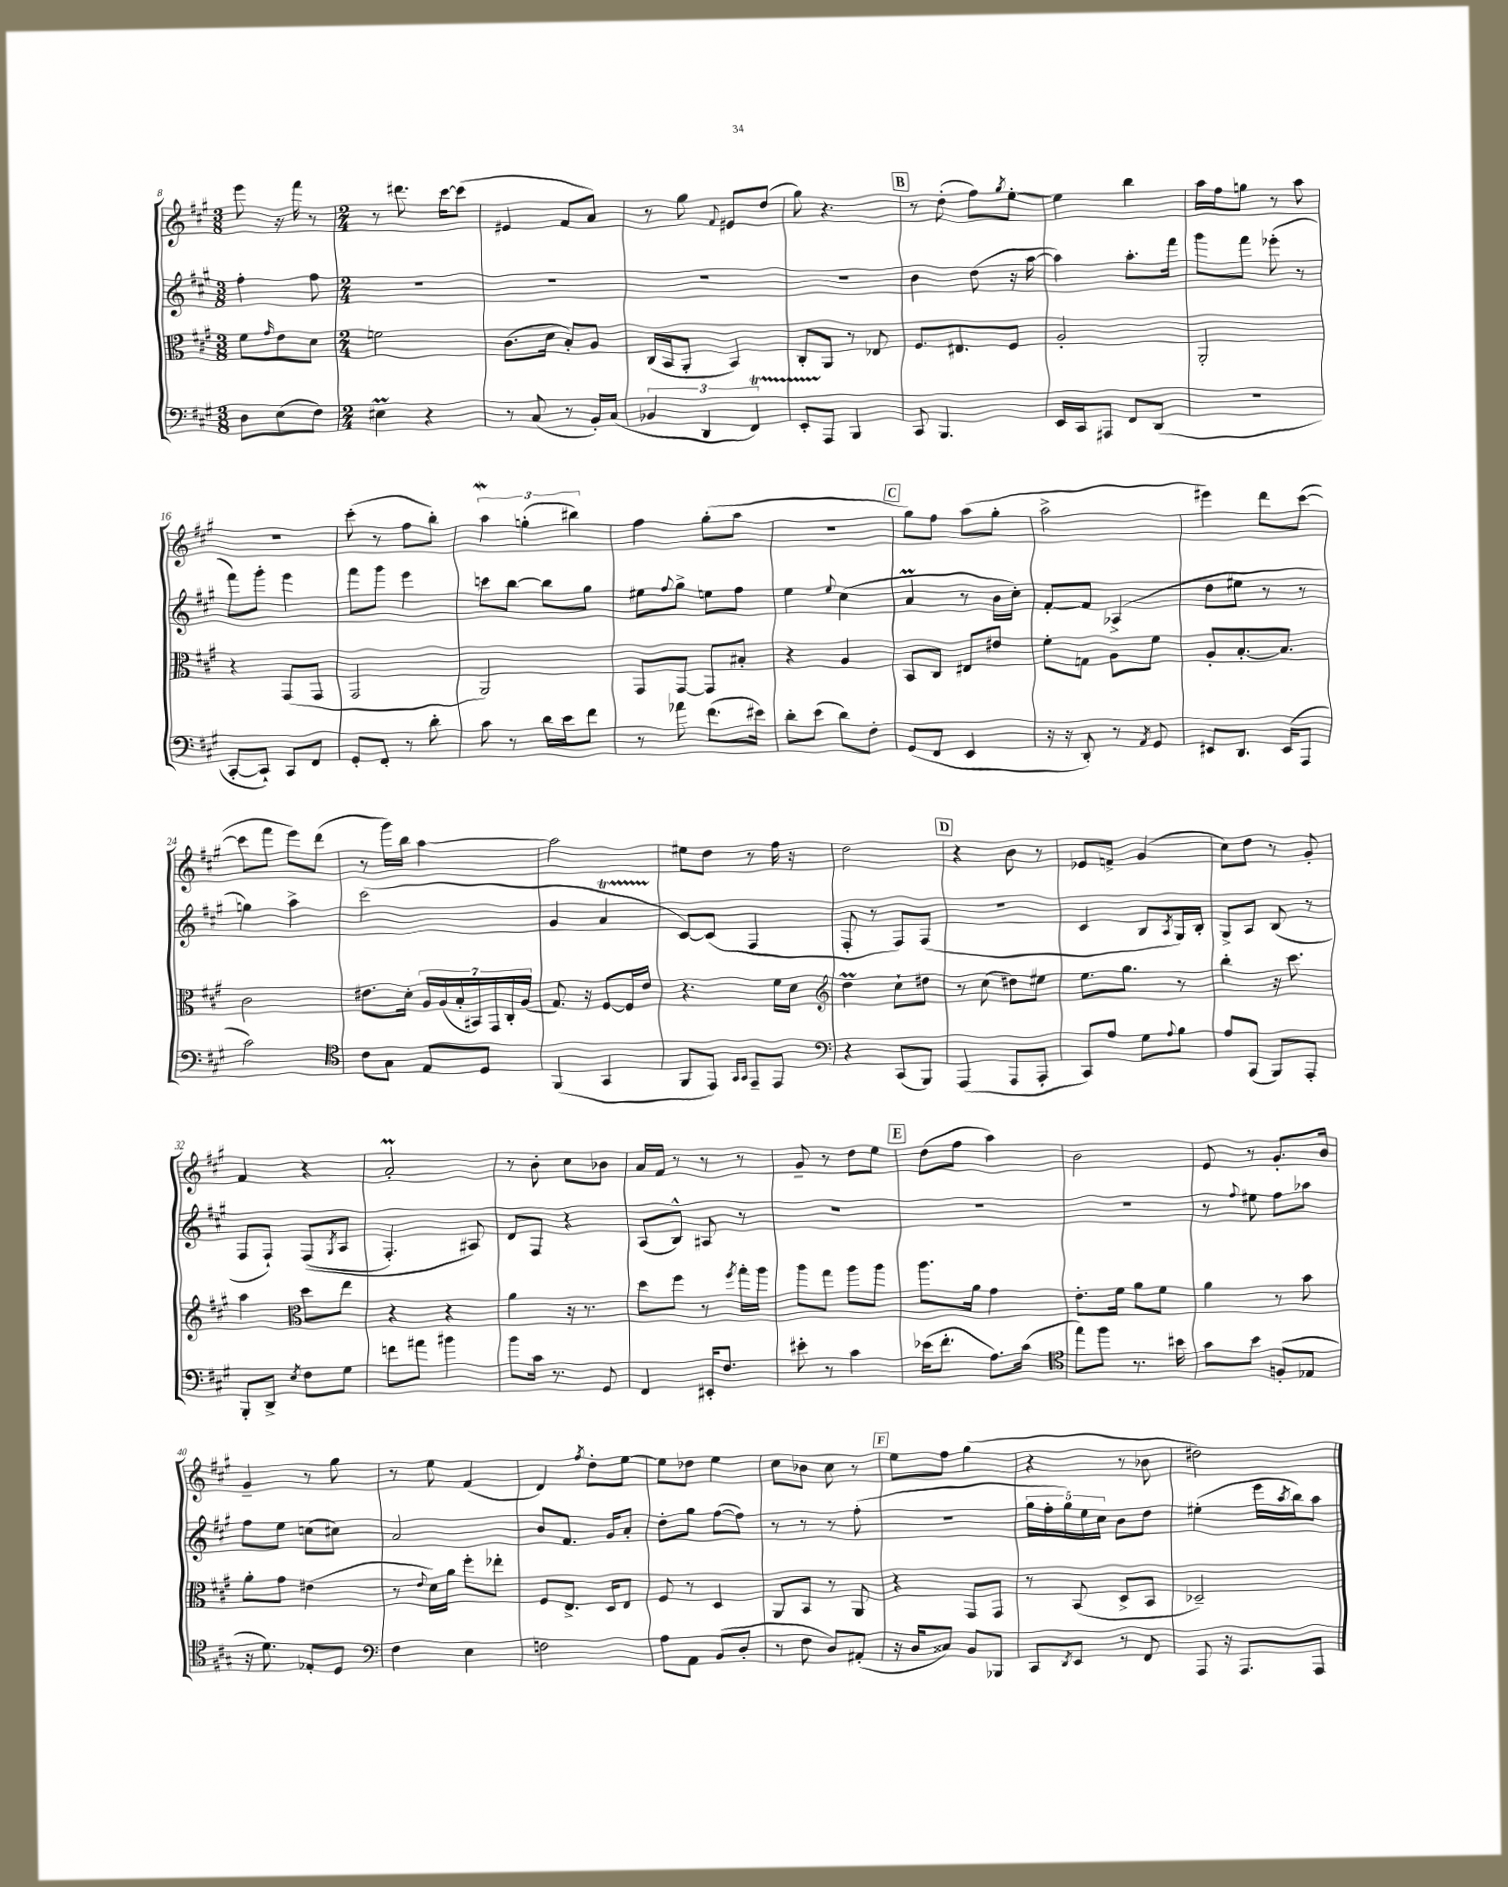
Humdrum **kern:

**kern	**kern	**kern	**kern
*staff4	*staff3	*staff2	*staff1
*clefF4	*clefC3	*clefG2	*clefG2
*k[f#c#g#]	*k[f#c#g#]	*k[f#c#g#]	*k[f#c#g#]
*M3/8	*M3/8	*M3/8	*M3/8
8D	8f#	4ff#'	8eee
.	16qqg#	.	.
(8E	8e	.	16r
.	.	.	16fff#
8F#)	8d	8ff#	8r
=	=	=	=
*M2/4	*M2/4	*M2/4	*M2/4
4E#	2f	2r	8r
.	.	.	8.ddd#
4r	.	.	.
.	.	.	[16ccc#
.	.	.	(8ccc#]
=	=	=	=
8r	(8.c#	2r	4e#
(8C#	.	.	.
.	16d	.	.
8r	8B')	.	8f#
16BB')	8A	.	8a)
(16C#	.	.	.
=	=	=	=
6BB-	(16C#	2r	8r
.	16BB	.	.
.	8AA'	.	8gg#
6DD	.	.	.
.	.	.	8qqf#
.	4BB)	.	8e#
6FF#)	.	.	.
.	.	.	(8dd
=	=	=	=
8EE'	8C#'	2r	8gg#)
8AAA	8AA	.	4.r
4BBB	8r	.	.
.	8E-	.	.
=	=	=	=
8CC#	8.F#	4b	8r
4.BBB	.	.	(8dd'
.	8.E#	.	.
.	.	(8dd	8ff#)
.	.	.	8qgg#
.	8F#	16r	[8ee'
.	.	[16aa	.
=	=	=	=
16EE	2A'	4aa])	4ee]
16CC#	.	.	.
8AAA#	.	.	.
8FF#	.	8.aa'	4bb
(8DD	.	.	.
.	.	16fff#	.
=	=	=	=
2r	2AA'	8ggg#	16aa
.	.	.	16ff#
.	.	8fff#	8gg
.	.	(8eee-'	8r
.	.	8r	8aa
=	=	=	=
[8CC#'	4r	8fff#)	2r
8CC#`])	.	8ggg#'	.
8CC#	(8GG#	4eee	.
8FF#	8GG#	.	.
=	=	=	=
8GG#'	2GG#	8fff#	(8ccc#'
8FF#'	.	8ggg#	8r
8r	.	4eee	8ff#
8d'	.	.	8bb')
=	=	=	=
8c#	2AA)	8ccc	6aa
8r	.	[8bb	.
.	.	.	(6gg'
16d	.	8bb]	.
16e	.	.	.
.	.	.	6bb#)
8f#	.	8gg#	.
=	=	=	=
8r	8GG#	8ee#	4ff#
.	.	8qqff#	.
8a-	[8GG#	8gg#^	.
(8.f#	8GG#]	8ee	(8gg#'
.	8B#'	8ff#	8aa
16e#)	.	.	.
=	=	=	=
8d'	4r	4ee	2r
(8e	.	.	.
.	.	8qqee	.
8d)	4A	(4cc#	.
8F#'	.	.	.
=	=	=	=
(8GG#	8BB	4a	8gg#)
8FF#	8C#	.	8ff#
4EE	8E#	8r	(8aa
.	8e#	16b	8gg#'
.	.	16cc#')	.
=	=	=	=
16r	8f#'	[8f#'	2aa^
16r	.	.	.
8DD')	8G	8f#]	.
8r	8A	(4A-^	.
8qAA	.	.	.
8GG#	8f#	.	.
=	=	=	=
8EE#	8A'	8dd	4eee#)
8.DD	[8.B'	8ee#	.
.	.	8r	8ddd
(16EE#	8.B]	.	.
8AAA	.	8r	([8ccc#
=	=	=	=
2c#)	2c#	4gg)	8ccc#]
.	.	.	8fff#
.	.	4aa^	8eee)
.	.	.	(8ddd
=	=	=	=
*clefC4	*	*	*
8c#	8.e#	(2ccc#	8r
8G#	.	.	16ggg#)
.	16d'	.	16bb
8E	28A	.	[4aa
.	(28A	.	.
.	28B'	.	.
.	28BB#)	.	.
8D	.	.	.
.	28GG#	.	.
.	28C#'	.	.
.	(28A	.	.
=	=	=	=
(4FF#	8.G#)	4g#	2aa]
.	16r	.	.
4GG#	[8F#	4a	.
.	16F#]	.	.
.	16e	.	.
=	=	=	=
8FF#	4.r	[8c#)	8ee#
8EE)	.	(8c#]	8dd
16qqGG#	.	.	.
16qqGG#	.	.	.
8EE~	.	4F#	8r
8EE	16f#	.	16ff#
.	16d	.	16r
=	=	=	=
*clefF4	*clefG2	*	*
4r	4dd	8F#'	2dd
.	.	8r	.
(8CC#	8cc#`	8F#)	.
8BBB)	8dd#	(8F#	.
=	=	=	=
(4AAA	8r	2r	4r
.	(8cc#	.	.
8AAA	8dd#)	.	8b
8AAA'	8ee#	.	8r
=	=	=	=
8CC#)	8.ee	4c#	8e-
8A	.	.	8f^
.	8.gg#	.	.
8G#	.	8B	(4g#
8qqA	.	8qA	.
8B	8r	16G#)	.
.	.	16B'	.
=	=	=	=
8A	4bb'	8G#^	8cc#)
(8CC#	.	8A	8dd
8BBB)	16r	(8B	8r
.	8.ccc#	.	.
8AAA'	.	8r	8g#'
=	=	=	=
8BBB'	4aa	8F#	4f#
8DD^	.	8F#`)	.
*	*clefC3	*	*
8qE	.	.	.
8F#	8dd	&((8F#	4r
.	.	8qG#	.
8G#	8ee	8A	.
=	=	=	=
8f	4r	4.F#')	2a'
8a#	.	.	.
4b#	4r	.	.
.	.	8A#&)	.
=	=	=	=
8b	4a	8d	8r
16c#	.	8F#	8b'
8.r	.	.	.
.	16r	4r	8cc#
.	8.r	.	.
8GG#	.	.	8b-
=	=	=	=
4FF#	8dd	(8A	16a
.	.	.	16f#
.	8ff#	8B^^)	8r
16EE#'	8r	8A#	8r
8.F#	.	.	.
.	8qff#	.	.
.	16gg#'	8r	8r
.	16aa	.	.
=	=	=	=
8e#'	8aa	2r	8g#~
8r	8gg#	.	8r
4c#	8aa	.	8dd
.	8aa	.	8ee
=	=	=	=
(16e-	8.aa	2r	(8dd
8.f#'	.	.	.
.	.	.	8ff#
.	16a	.	.
8.A)	4g#	.	4aa)
(16c#	.	.	.
=	=	=	=
*clefC4	*	*	*
8ee)	8.e'	2r	2b
8ff#	.	.	.
.	16f#	.	.
8.r	8a	.	.
.	8f#	.	.
16b#	.	.	.
=	=	=	=
8g#	4a	8r	8e
.	.	8qqff#	.
8b	.	8ee#	8r
(8F'	8r	8ff#	8.g#'
8E-	8b	8aa-	.
.	.	.	16b
=	=	=	=
16r	8a'	8ff#	4g#~
8.d)	.	.	.
.	8g#	8ee	.
8E-'	(4e#	(8cc	8r
8D	.	8cc#)	8gg#
=	=	=	=
*clefF4	*	*	*
4F#	8r	2a	8r
.	8qqe	.	.
.	16d)	.	8ee
.	16a	.	.
4E	8ff#'	.	(4f#
.	8ee-'	.	.
=	=	=	=
2F	8F#	8b	4d)
.	8.E^	8.f#	.
.	.	.	8qff#
.	.	.	8dd'
.	16D	16g#	.
.	8E	8a'	[8ee
=	=	=	=
8A	8F#	8dd'	8ee]
8AA	8r	8gg#	8dd-
(8BB	4D	([8ff#	4ee
8D'	.	8ff#])	.
=	=	=	=
8r	8AA	8r	8cc#
8F#	8BB	8r	8b-
8D)	8r	8r	8cc#
(8AA#'	8AA	(8ff#'	8r
=	=	=	=
16r	4r	2r	8ee
16D	.	.	.
8C##)	.	.	8ff#
8BB	8GG#	.	(4gg#
8BBB-	8GG#	.	.
=	=	=	=
8CC#	8r	20gg#	4r
.	.	20ff#'	.
.	.	20gg#)	.
8qDD	.	.	.
8EE	(8BB	.	.
.	.	20ee	.
.	.	20cc#	.
8r	8D^	8b	8r
8FF#	8BB	8dd	8b-
=	=	=	=
8AAA	2D-~)	(4ee#'	2dd#)
16r	.	.	.
8.AAA	.	.	.
.	.	16eee	.
.	.	8qaa	.
.	.	16bb)	.
8AAA	.	8aa	.
==	==	==	==
*-	*-	*-	*-
